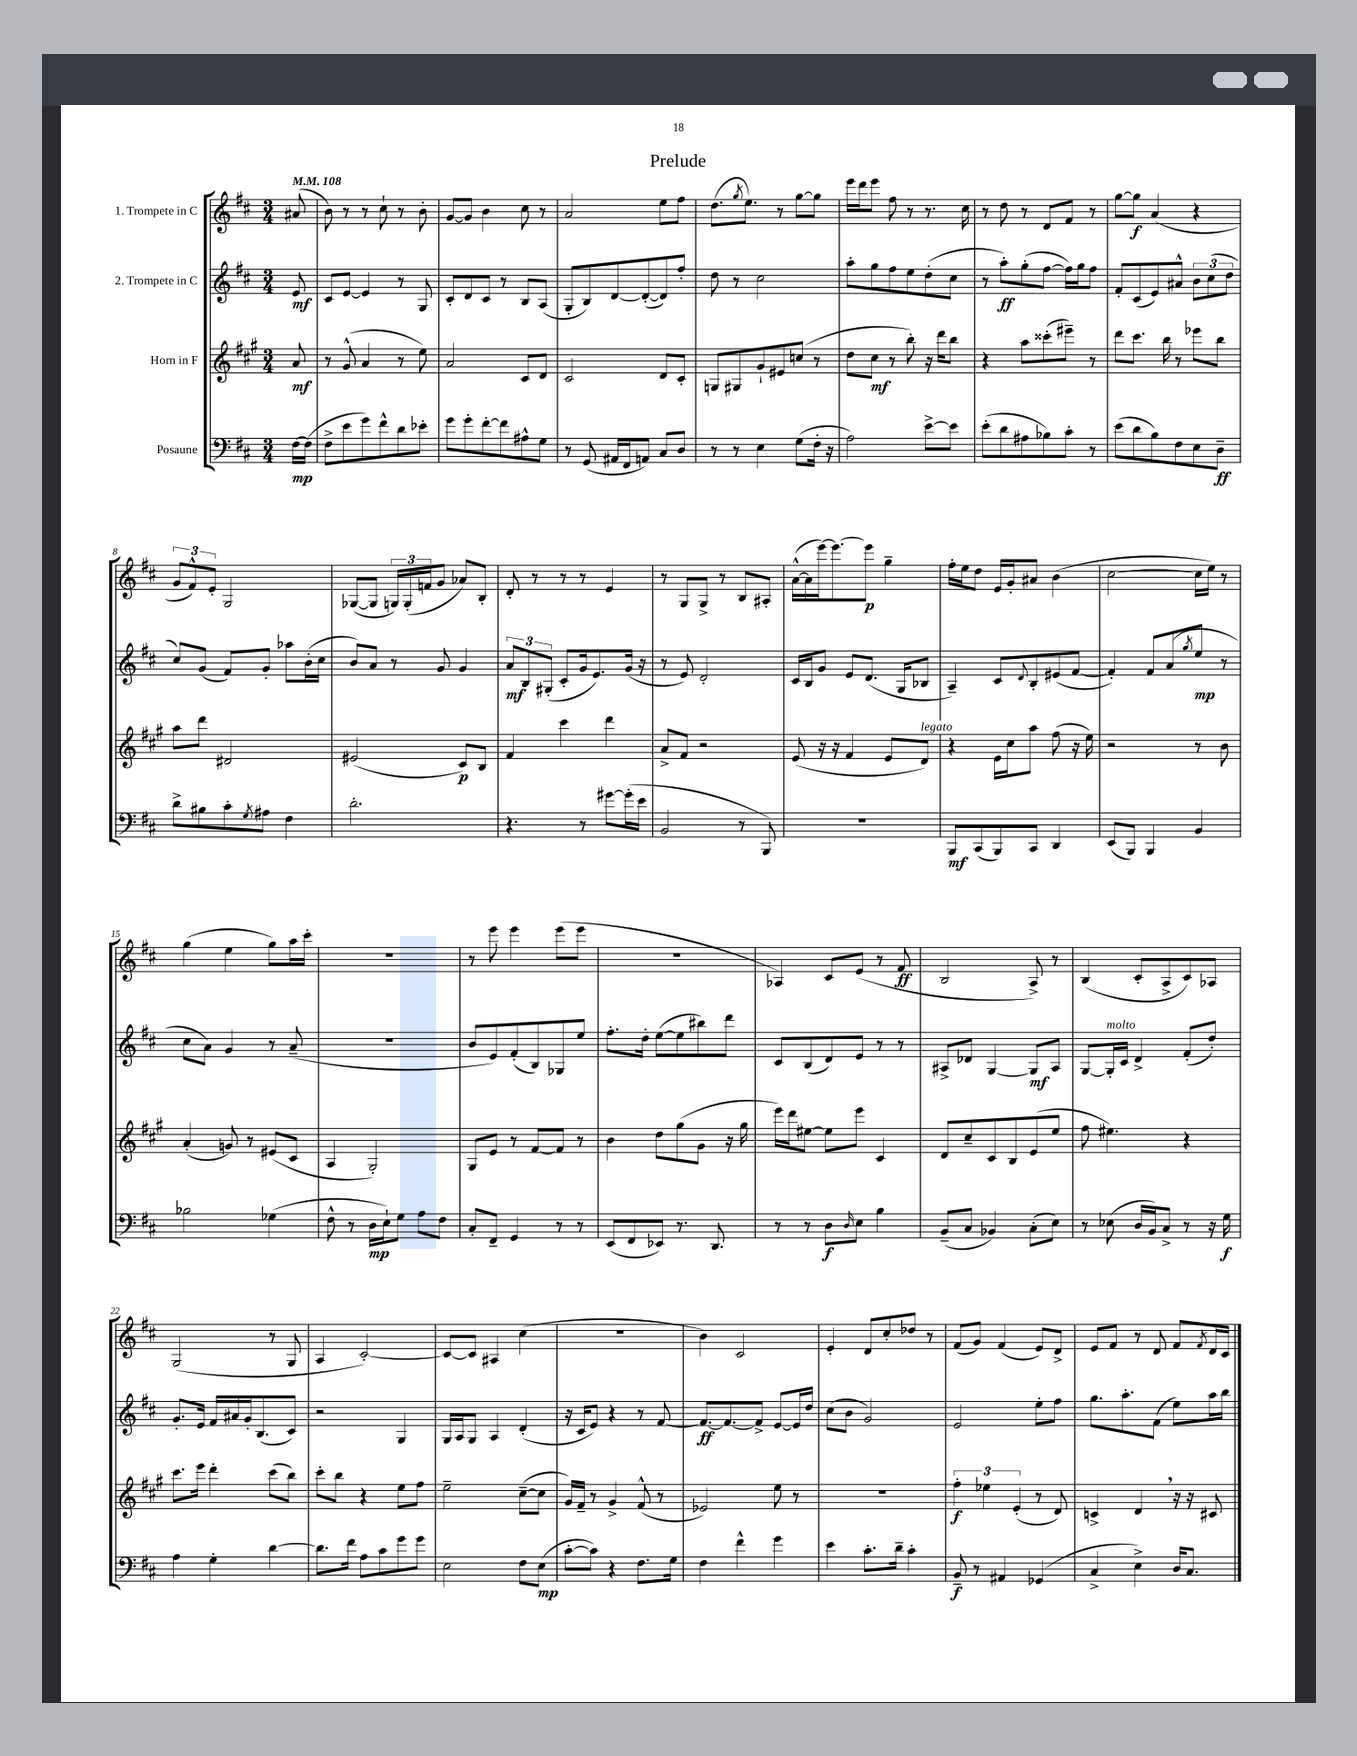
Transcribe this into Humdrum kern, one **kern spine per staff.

**kern	**dynam	**kern	**dynam	**kern	**dynam	**kern	**dynam
*part4	*part4	*part3	*part3	*part2	*part2	*part1	*part1
*staff4	*staff4	*staff3	*staff3	*staff2	*staff2	*staff1	*staff1
*I"Posaune	*	*I"Horn in F	*	*I"2. Trompete in C	*	*I"1. Trompete in C	*
*clefF4	*	*clefG2	*	*clefG2	*	*clefG2	*
*k[f#c#]	*	*k[f#c#g#]	*	*k[f#c#]	*	*k[f#c#]	*
*M3/4	*	*M3/4	*	*M3/4	*	*M3/4	*
*MM108	*	*MM108	*	*MM108	*	*MM108	*
=	=	=	=	=	=	=	=
[16F#\LL	mp	8a/	mf	8e/	mf	(8a#X/	.
(16F#\JJ]	.	.	.	.	.	.	.
=1	=1	=1	=1	=1	=1	=1	=1
8F#^\L	.	8r	.	8c#/L	.	8b\)	.
8e\	.	(8g#^^/	.	[8e/J	.	8r	.
8g\)	.	4a/	.	4e/]	.	8r	.
8f#^^\	.	.	.	.	.	8cc#`\	.
8d\	.	8r	.	8r	.	8r	.
8e-X'\J	.	8ee\)	.	8G/	.	8b'\	.
=2	=2	=2	=2	=2	=2	=2	=2
8g\L	.	2a/	.	8c#'/L	.	[8g/L	.
8g'\	.	.	.	8d/	.	8g/J]	.
[8f#'\	.	.	.	8c#/J	.	4b\	.
8f#\]	.	.	.	8r	.	.	.
8A#X^^\	.	8c#/L	.	8B/L	.	8cc#\	.
8G\J	.	8d/J	.	(8A/J	.	8r	.
=3	=3	=3	=3	=3	=3	=3	=3
8r	.	2c#/	.	8G'/L	.	2a/	.
(8GG/	.	.	.	8B/)	.	.	.
16AA#X/LL	.	.	.	[8d/	.	.	.
16FF#/J	.	.	.	.	.	.	.
8AAn/J)	.	.	.	(8d'/_	.	.	.
8C#/L	.	8d/L	.	8d/])	.	8ee\L	.
8D/J	.	8c#'/J	.	8ff#'/J	.	8ff#\J	.
=4	=4	=4	=4	=4	=4	=4	=4
8r	.	8Gn/L	.	8dd\	.	(8.dd\L	.
8r	.	8G#X/	.	8r	.	.	.
.	.	.	.	.	.	8qgg/	.
.	.	.	.	.	.	8.ee\J)	.
4E\	.	8g#`/	.	2cc#\	.	.	.
.	.	8e#X/	.	.	.	8r	.
(8G\L	.	(8ccn/J	.	.	.	[8gg\L	.
16F#'\Jk	.	8r	.	.	.	8gg\J]	.
16r	.	.	.	.	.	.	.
=5	=5	=5	=5	=5	=5	=5	=5
2A\)	.	8dd\L	.	8aa'\L	.	16eee\LL	.
.	.	.	.	.	.	16ddd\J	.
.	.	8cc#\J	mf	8gg\	.	8eee\J	.
.	.	8r	.	8ff#\	.	8ff#\	.
.	.	8bb'\)	.	8ee\	.	8r	.
[8e^\L	.	16r	.	(8dd'\	.	8.r	.
.	.	16ddd\KL	.	.	.	.	.
8e\J]	.	8bb\J	.	8cc#\J	.	.	.
.	.	.	.	.	.	16cc#\	.
=6	=6	=6	=6	=6	=6	=6	=6
(8e'\L	.	4r	.	8r	.	8r	.
8d\	.	.	.	8aa'\L)	ff	8dd\	.
8A#X\	.	8aa\L	.	(8gg'\	.	8r	.
8B-X\)	.	(8ccc##X'\	.	[8ff#\J	.	8d/L	.
8c#'\J	.	8eee#X~\J)	.	16ff#\LL])	.	8f#/J	.
.	.	.	.	16gg\J	.	.	.
8r	.	8r	.	8ff#\J	.	8r	.
=7	=7	=7	=7	=7	=7	=7	=7
(8e\L	.	8ddd\L	.	8f#'/L	.	[8gg\L	.
8d\	.	8.ccc#\J	.	(8c#/	.	8gg\J]	f
8B\)	.	.	.	8e/)	.	(4a/	.
.	.	16bb\	.	.	.	.	.
8F#\	.	8r	.	8a#X^^/J	.	.	.
8E\	.	8eee-X\L	.	12b\L	.	4r	.
.	.	.	.	(12cc#\	.	.	.
8D~\J	ff	8bb\J	.	.	.	.	.
.	.	.	.	12dd\J	.	.	.
!!LO:LB:g=z
=8	=8	=8	=8	=8	=8	=8	=8
8d^\L	.	8aa\L	.	8cc#/L)	.	12g/L	.
.	.	.	.	.	.	12f#^^/)	.
8B#X\	.	8ddd\J	.	(8g/J	.	.	.
.	.	.	.	.	.	12e'/J	.
8c#'\	.	2d#X/	.	8f#/L)	.	2G/	.
8qG/	.	.	.	.	.	.	.
8A#X\J	.	.	.	8g'/J	.	.	.
4F#\	.	.	.	8aa-X\L	.	.	.
.	.	.	.	(16b'\L	.	.	.
.	.	.	.	16cc#\JJ	.	.	.
=9	=9	=9	=9	=9	=9	=9	=9
2.d'\	.	(2e#X/	.	8b/L)	.	([8G-X/L	.
.	.	.	.	8a/J	.	8G-/J]	.
.	.	.	.	8r	.	24Gn/LL)	.
.	.	.	.	.	.	(24G'/	.
.	.	.	.	.	.	24fn/J	.
.	.	.	.	8g/	.	8g/J	.
.	.	8c#/L)	p	4g/	.	8a-X/L)	.
.	.	8B/J	.	.	.	8B'/J	.
=10	=10	=10	=10	=10	=10	=10	=10
4.r	.	4f#/	.	12a/L	mf	8d'/	.
.	.	.	.	12B/	.	.	.
.	.	.	.	.	.	8r	.
.	.	.	.	(12G#X'/J	.	.	.
.	.	4ccc#\	.	8c#'/L	.	8r	.
8r	.	.	.	16g/k	.	8r	.
.	.	.	.	8.e/)	.	.	.
[8g#X\L	.	4ddd\	.	.	.	4e/	.
(16g#'\L]	.	.	.	(16g/Jk	.	.	.
16e\JJ	.	.	.	16r	.	.	.
=11	=11	=11	=11	=11	=11	=11	=11
2BB/	.	8a^/L	.	8r	.	8r	.
.	.	8f#/J	.	8e/)	.	8G/L	.
.	.	2r	.	2d'/	.	8G^/J	.
.	.	.	.	.	.	8r	.
8r	.	.	.	.	.	8B/L	.
8BBB/)	.	.	.	.	.	8A#X'/J	.
=12	=12	=12	=12	=12	=12	=12	=12
2.r	.	(8e/	.	16c#/LL	.	([16a^^\LL	.
.	.	.	.	16B/J	.	16a\]	.
.	.	16r	.	8g/J	.	[16eee\J)	.
.	.	16r	.	.	.	8.eee\_	.
.	.	4f#/	.	8e/L	.	.	.
.	.	.	.	(8.d/J	.	8eee\J]	p
.	.	8e/L	.	.	.	4gg~\	.
.	.	.	.	16G/KL	.	.	.
!	!	!LO:TX:a:i:t=legato	!	!	!	!	!
.	.	8d/J)	.	8B-X/J	.	.	.
=13	=13	=13	=13	=13	=13	=13	=13
8BBB/L	mf	4r	.	4A~/)	.	16ff#'\LL	.
.	.	.	.	.	.	16ee\J	.
(8CC#/	.	.	.	.	.	8dd\J	.
8BBB/)	.	16e\LL	.	8c#/L	.	16e/LL	.
.	.	16cc#\J	.	.	.	16g'/J	.
.	.	.	.	8qqd/	.	.	.
8CC#/J	.	8aa\J	.	8B'/	.	8a#X/J	.
4DD/	.	(8ff#\	.	(8e#X/	.	(4b\	.
.	.	16r	.	[8f#/J	.	.	.
.	.	16ee\)	.	.	.	.	.
=14	=14	=14	=14	=14	=14	=14	=14
(8EE/L	.	2r	.	4f#'/])	.	[2cc#\	.
8BBB/J)	.	.	.	.	.	.	.
4BBB/	.	.	.	8f#/L	.	.	.
.	.	.	.	(8a/	.	.	.
.	.	.	.	8qgg/	.	.	.
4BB/	.	8r	.	8ee/J	mp	16cc#\LL]	.
.	.	.	.	.	.	16ee\JJ)	.
.	.	8b\	.	8r	.	8r	.
!!LO:LB:g=z
=15	=15	=15	=15	=15	=15	=15	=15
2B-X\	.	(4a'/	.	8cc#\L	.	(4gg\	.
.	.	.	.	8a\J)	.	.	.
.	.	8gn/)	.	4g/	.	4ee\	.
.	.	8r	.	.	.	.	.
(4G-X\	.	(8e#X/L	.	8r	.	8gg\L)	.
.	.	8c#/J	.	(8a~/	.	16aa\L	.
.	.	.	.	.	.	16ccc#'\JJ	.
=16	=16	=16	=16	=16	=16	=16	=16
8F#^^\	.	4A/	.	2.r	.	2.r	.
8r	.	.	.	.	.	.	.
16D\LL	mp	2G#'/)	.	.	.	.	.
16E`\J)	.	.	.	.	.	.	.
8G\J	.	.	.	.	.	.	.
8A\L	.	.	.	.	.	.	.
8F#\J	.	.	.	.	.	.	.
=17	=17	=17	=17	=17	=17	=17	=17
8C#'/L	.	8G#/L	.	8b/L	.	8r	.
8FF#~/J	.	8e/J	.	8e/)	.	8eee\	.
4GG/	.	8r	.	(8f#'/	.	4eee\	.
.	.	[8f#/L	.	8B/)	.	.	.
8r	.	8f#/J]	.	8G-X/	.	(8eee\L	.
8r	.	8r	.	8ee/J	.	8eee\J	.
=18	=18	=18	=18	=18	=18	=18	=18
(8EE/L	.	4b\	.	8.ff#'\L	.	2.r	.
8FF#/	.	.	.	.	.	.	.
.	.	.	.	16dd'\Jk	.	.	.
8EE-X/J)	.	8dd\L	.	([8ee\L	.	.	.
8.r	.	(8gg#\	.	8ee\]	.	.	.
.	.	8g#\J	.	8bb#X\)	.	.	.
8.DD/	.	.	.	.	.	.	.
.	.	16r	.	8ddd\J	.	.	.
.	.	16gg#\	.	.	.	.	.
=19	=19	=19	=19	=19	=19	=19	=19
8r	.	16eee\LL)	.	8c#/L	.	4A-X/)	.
.	.	16ddd\J	.	.	.	.	.
8r	.	[8ee#X\J	.	(8B/	.	.	.
8D\L	f	8ee#\L]	.	8d/)	.	8c#/L	.
16qqD/	.	.	.	.	.	.	.
8E\J	.	8eee\J	.	8e/J	.	(8e/J	.
4B\	.	4c#/	.	8r	.	8r	.
.	.	.	.	8r	.	8f#/	ff
=20	=20	=20	=20	=20	=20	=20	=20
(8BB~/L	.	8d/L	.	8A#X^/L	.	2B/	.
8C#/J	.	8cc#~/	.	8d-X/J	.	.	.
4BB-X/)	.	8c#/	.	[4G/	.	.	.
.	.	8B/	.	.	.	.	.
(8C#'\L	.	(8e/	.	8G/L]	mf	8A^/)	.
8E\J)	.	8ee/J	.	8A#/J	.	8r	.
=21	=21	=21	=21	=21	=21	=21	=21
8r	.	8ff#\	.	[8G/L	.	(4B/	.
!	!	!	!	!LO:TX:a:i:t=molto	!	!	!
(8E-X\	.	4.ee#X\)	.	16G'/L]	.	.	.
.	.	.	.	16c#/JJ	.	.	.
16D/LL	.	.	.	4d^/	.	8c#'/L	.
16BB/J)	.	.	.	.	.	.	.
8C#^/J	.	.	.	.	.	8A^/	.
8r	.	4r	.	(8f#'/L	.	8c#/)	.
16r	.	.	.	8dd'/J)	.	8A-X/J	.
16G\	f	.	.	.	.	.	.
!!LO:LB:g=z
=22	=22	=22	=22	=22	=22	=22	=22
4A\	.	8.ccc#\L	.	8.g'/L	.	(2G/	.
.	.	16eee\Jk	.	16e/Jk	.	.	.
4G'\	.	4ddd'\	.	16f#/LL	.	.	.
.	.	.	.	16a#X/	.	.	.
.	.	.	.	16g'/J	.	.	.
.	.	.	.	(8.B/	.	.	.
[4d\	.	(8ccc#\L	.	.	.	8r	.
.	.	8bb\J)	.	8c#/J)	.	8G/	.
=23	=23	=23	=23	=23	=23	=23	=23
8.d\L]	.	8ccc#'\L	.	2r	.	4A/	.
.	.	8bb\J	.	.	.	.	.
16f#\Jk	.	.	.	.	.	.	.
8A\L	.	4r	.	.	.	[2c#'/)	.
8c#\	.	.	.	.	.	.	.
8g\	.	8ee\L	.	4G/	.	.	.
8g\J	.	8ff#\J	.	.	.	.	.
=24	=24	=24	=24	=24	=24	=24	=24
2E\	.	2ee~\	.	16G/LL	.	8c#/L_	.
.	.	.	.	16A/J	.	.	.
.	.	.	.	8G/J	.	8c#/J]	.
.	.	.	.	4A/	.	4A#X/	.
8F#\L	.	([8cc#~\L	.	(4d'/	.	(4cc#\	.
(8E\J	mp	8cc#\J]	.	.	.	.	.
=25	=25	=25	=25	=25	=25	=25	=25
[8c#'\L	.	16g#/LL)	.	16r	.	2.r	.
.	.	16f#~/JJ	.	16c#/KL	.	.	.
8c#\J])	.	8r	.	8e/J)	.	.	.
4r	.	4g#^/	.	4r	.	.	.
8.F#\L	.	(8f#^^/	.	8r	.	.	.
.	.	8r	.	[8f#/	.	.	.
16G\Jk	.	.	.	.	.	.	.
=26	=26	=26	=26	=26	=26	=26	=26
4F#\	.	2e-X/)	.	8.f#/L_	ff	4b\)	.
.	.	.	.	8.f#/_	.	.	.
4f#^^\	.	.	.	.	.	2c#/	.
.	.	.	.	8f#^/J]	.	.	.
4g\	.	8ee\	.	[8e/L	.	.	.
.	.	8r	.	16e/L]	.	.	.
.	.	.	.	16dd/JJ	.	.	.
=27	=27	=27	=27	=27	=27	=27	=27
4e\	.	2.r	.	(8cc#\L	.	4e'/	.
.	.	.	.	8b\J	.	.	.
8.c#'\L	.	.	.	2g/)	.	8d/L	.
.	.	.	.	.	.	8cc#'/	.
16d~\Jk	.	.	.	.	.	.	.
4c#'\	.	.	.	.	.	8dd-X/J	.
.	.	.	.	.	.	8r	.
=28	=28	=28	=28	=28	=28	=28	=28
8BB~/	f	6ff#'\	f	2e/	.	(8f#/L	.
8r	.	.	.	.	.	8g/J)	.
.	.	6ee-X\	.	.	.	.	.
4AA#X/	.	.	.	.	.	(4f#/	.
.	.	(6e'/	.	.	.	.	.
(4GG-X/	.	8r	.	8ee'\L	.	8e/L)	.
.	.	8d/)	.	8ff#\J	.	8d^/J	.
=29	=29	=29	=29	=29	=29	=29	=29
4C#^/	.	4cn^/	.	8.gg\L	.	8e/L	.
.	.	.	.	.	.	8f#/J	.
.	.	.	.	8.aa'\	.	.	.
4E^\)	.	4d,/	.	.	.	8r	.
.	.	.	.	(8f#\J	.	8d/	.
16D/KL	.	16r	.	8ee\L)	.	8f#/L	.
8.C#/J	.	16r	.	.	.	.	.
.	.	.	.	.	.	8qf#/	.
.	.	8c#X/	.	16aa\L	.	16d/L	.
.	.	.	.	16bb\JJ	.	16c#/JJ	.
==	==	==	==	==	==	==	==
*-	*-	*-	*-	*-	*-	*-	*-
